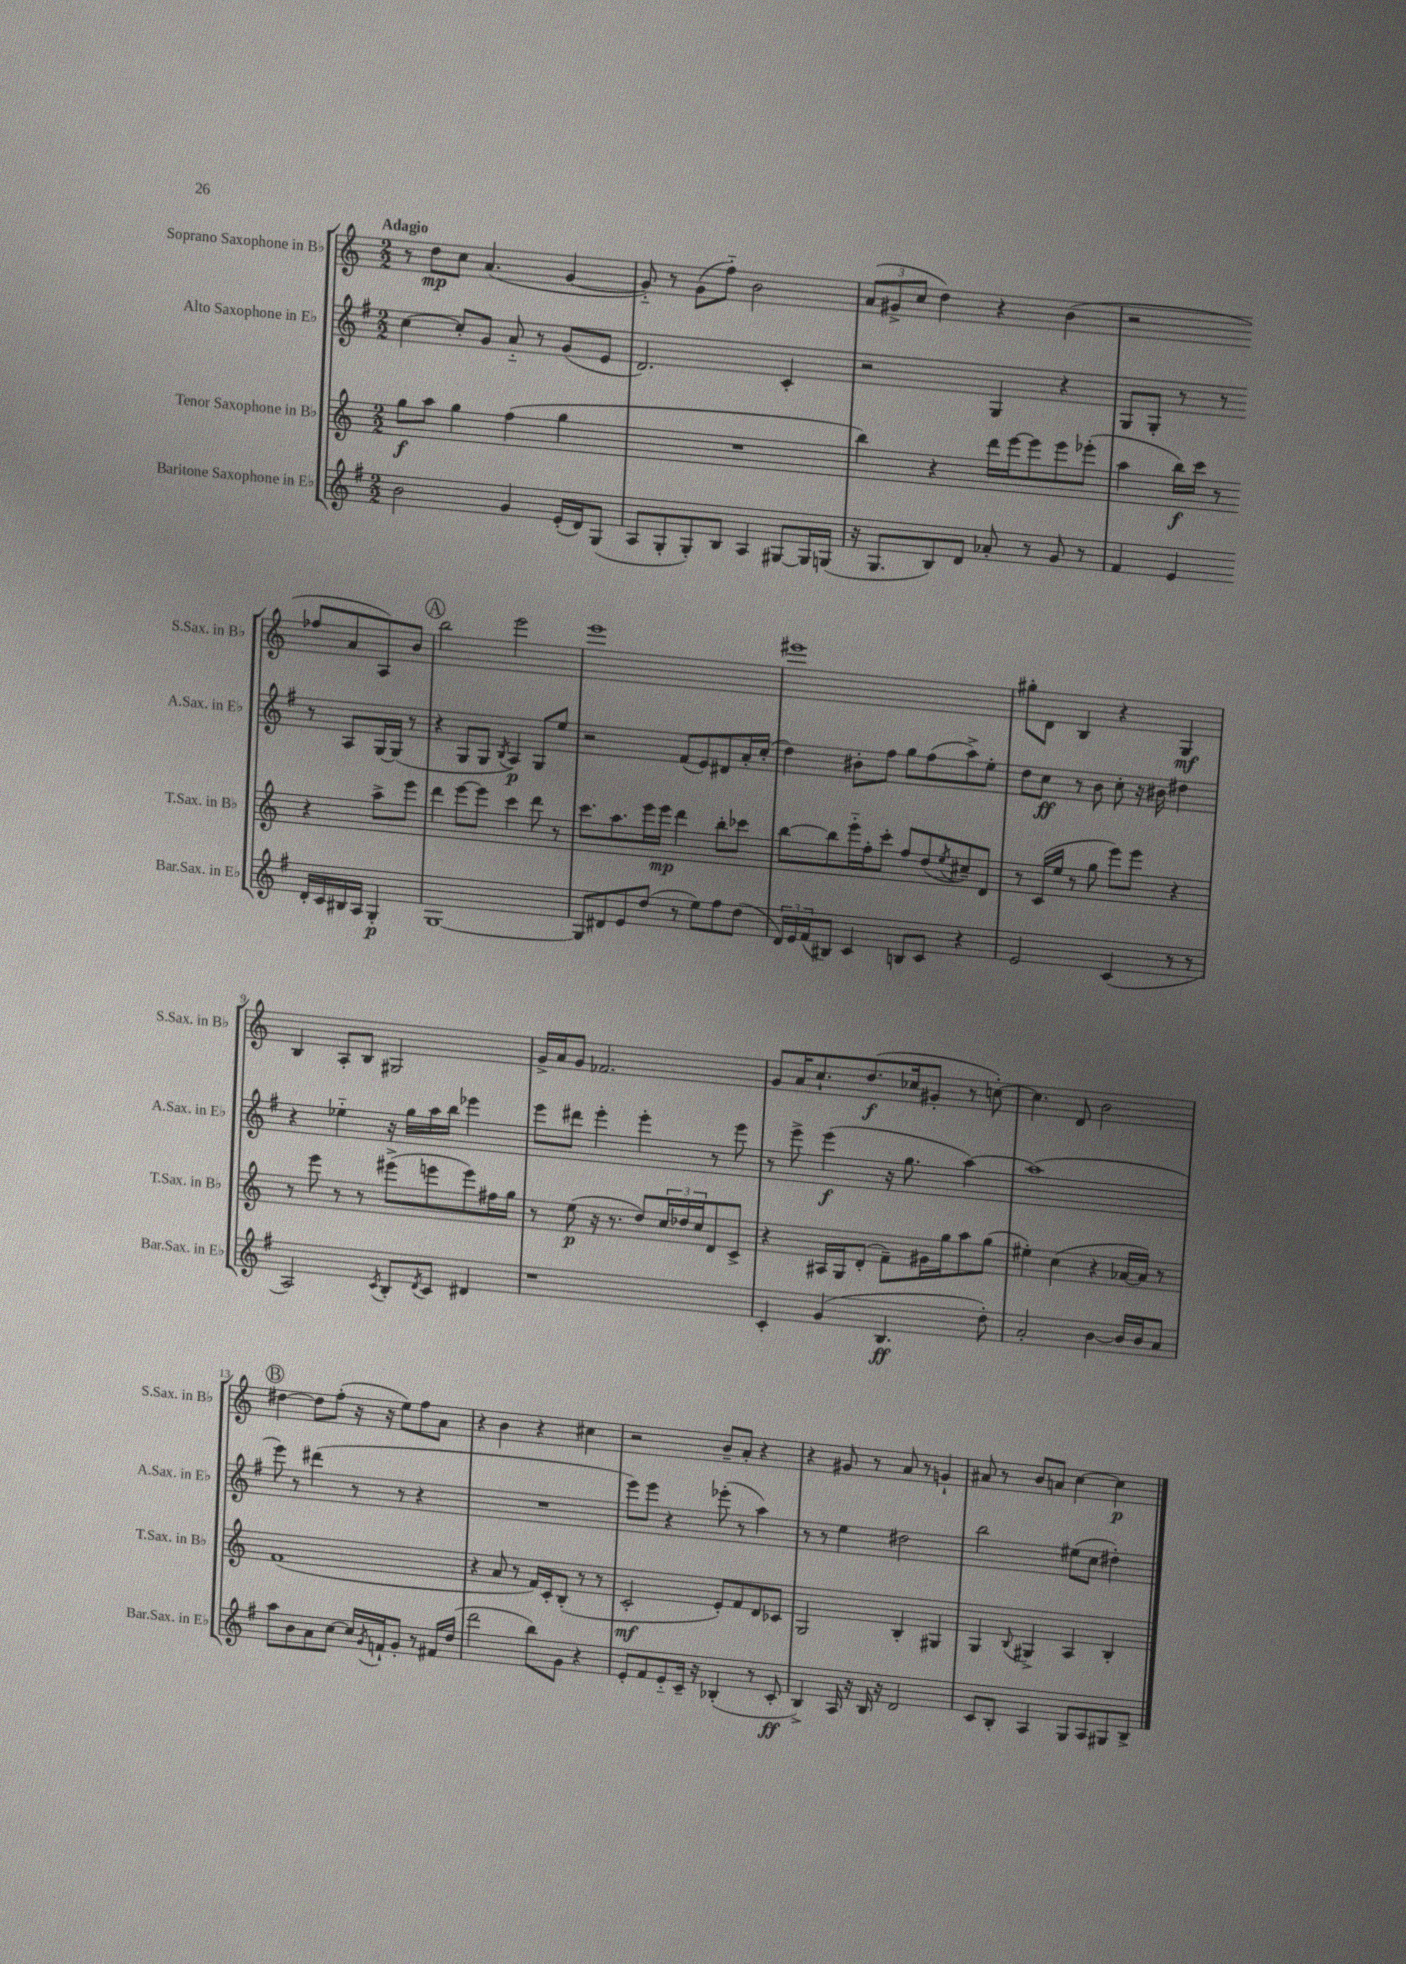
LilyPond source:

<<
\new StaffGroup <<
\new Staff = "s0" \with { instrumentName = "Soprano Saxophone in Bb" shortInstrumentName = "S.Sax. in Bb" } {
    \clef treble \key c \major \numericTimeSignature \time 2/2 \tempo "Adagio"
    r8 d''8\mp c''8 a'4.( g'4~ |
    g'8-_) r8 g'8( f''8-_) b'2 |
    \tuplet 3/2 { a'8( gis'8-> c''8 } d''4) r4 b'4( |
    r2 fes''8 a'8 a8) b'8 |
    \mark \markup { \circle "A" } b''2 e'''2 |
    e'''1 |
    eis'''1 |
    gis''8-. d'8 b4 r4 g4\mf |
    b4 a8-. b8 gis2 |
    g'16-> a'16 g'8 fes'2. |
    g'8 a'16 c''8.-! d''8.\f( ces''16 gis'8-. r8 c''8~-.) |
    c''4. d'8 b'2 |
    \mark \markup { \circle "B" } dis''4~ dis''8 f''8-.( r16 r16 e''8) f''8 a'8 |
    r4 b'4 r4 cis''4 |
    r2 b'8-- a'8-. r4 |
    r4 gis'8 r8 a'8 r8 g'4-! |
    ais'8 r8 b'8 a'8 c''4~ c''4\p \bar "|." |
}
\new Staff = "s1" \with { instrumentName = "Alto Saxophone in Eb" shortInstrumentName = "A.Sax. in Eb" } {
    \clef treble \key g \major \numericTimeSignature \time 2/2
    c''4~ c''8-. g'8 a'8-_ r8 g'8( e'8 |
    d'2.) c'4-. |
    r2 g4 r4 |
    g8 g8-. r8 r8 r8 a8 g16~ g16( r8 |
    \mark \markup { \circle "A" } r4 g8 g8 \acciaccatura { b8 } a4\p) g8 e''8 |
    r2 fis'8( e'8) dis'8 a'16-. c''16-.( |
    d''4) bis'8-. fis''8 g''8 fis''8( a''8->) e''8-. |
    d''8 c''8\ff r8 b'8 c''8-. r16 bis'16 dis''4 |
    r4 ees''4-_ r16 g''16 a''16 b''16 ees'''4 |
    e'''8 dis'''8 e'''4-. e'''4-. r8 e'''8 |
    r8 e'''8-> e'''4\f( r16 g''8. a''4~) |
    a''1( |
    \mark \markup { \circle "B" } e'''8) r8 dis'''4( r8 r8 r4 |
    R1 |
    e'''8) e'''8 r4 ees'''8-.( r8 a''4) |
    r8 r8 e''4 dis''2 |
    b''2 eis''8( c''8 dis''4-.) \bar "|." |
}
\new Staff = "s2" \with { instrumentName = "Tenor Saxophone in Bb" shortInstrumentName = "T.Sax. in Bb" } {
    \clef treble \key c \major \numericTimeSignature \time 2/2
    g''8\f a''8 g''4 f''4( g''4 |
    R1 |
    b''4) r4 d'''16 e'''16~ e'''8 e'''8 ees'''8-.( |
    a''4 b''16\f) c'''16 r8 r4 a''8-> e'''8 |
    \mark \markup { \circle "A" } d'''4 e'''8~ e'''8 c'''4 d'''8 r8 |
    c'''8. a''8. e'''16 e'''16\mp d'''4 b''8-. ces'''8 |
    b''8~ b''8 e'''16-_ f''16-. c'''8-. f''8 d''8( \acciaccatura { e''8 } cis''8--) d'8 |
    r8 c'16( e''16 r8 g''8 e'''8) e'''8 r4 |
    r8 e'''8 r8 r8 eis'''8->( e'''8 e'''8) fis''16 g''16 |
    r8 e''8\p( r16 r8. d''8) \tuplet 3/2 { c''16 des''16 c''16 } d'8 c'8-> |
    r4 ais16 g16 d'8-.( f'8--) gis'16 g''16 a''8 g''8( |
    eis''4-.) c''4( r4 aes'16~ aes'16) r8 |
    \mark \markup { \circle "B" } f'1( |
    r4 a'8 r8 f'16) c'16-. b8-.( r8 r8 |
    c'2-.\mf e'8-.) f'8 d'8 ces'8 |
    g2 b4-. gis4 |
    g4 \appoggiatura { b8 } gis4-> a4 b4-. \bar "|." |
}
\new Staff = "s3" \with { instrumentName = "Baritone Saxophone in Eb" shortInstrumentName = "Bar.Sax. in Eb" } {
    \clef treble \key g \major \numericTimeSignature \time 2/2
    b'2 g'4 e'16-.( d'16) g8( |
    a8 g8-. g8-.) b8 a4 gis8~ gis16 g16( |
    r16 g8. b8) d'8 aes'8-. r8 g'8 r8 |
    fis'4 e'4 d'16-. c'16 bis16 a16 g4-.\p |
    \mark \markup { \circle "A" } g1~ |
    g8 dis'8 e'8 d''8( r8 e''8) fis''8 d''8( |
    \tuplet 3/2 { d'16) e'16 fis'16( } bis8) c'4 b8 c'8 r4 |
    e'2 c'4( r8 r8 |
    a2) \acciaccatura { c'8 } b8-. \acciaccatura { d'8 } c'8 dis'4 |
    r1 |
    c'4-. g'4( b4.\ff d''8-.) |
    a'2-. b'4~ b'16 b'16 a'8 |
    \mark \markup { \circle "B" } a''8 b'8 a'8 c''8~ c''16 \acciaccatura { g'8 } f'16-! g'8-. r8 fis'16 d''16( |
    d'''2 b''8) g'8 r4 |
    e'8-. fis'8 e'8-_ c'16-- r16 bes4-.( r8 c'8-.\ff |
    b4->) a16 r16 b16 r16 d'2 |
    c'8 b8-. a4 g8 a8 gis8 b8-> \bar "|." |
}
>>
>>
